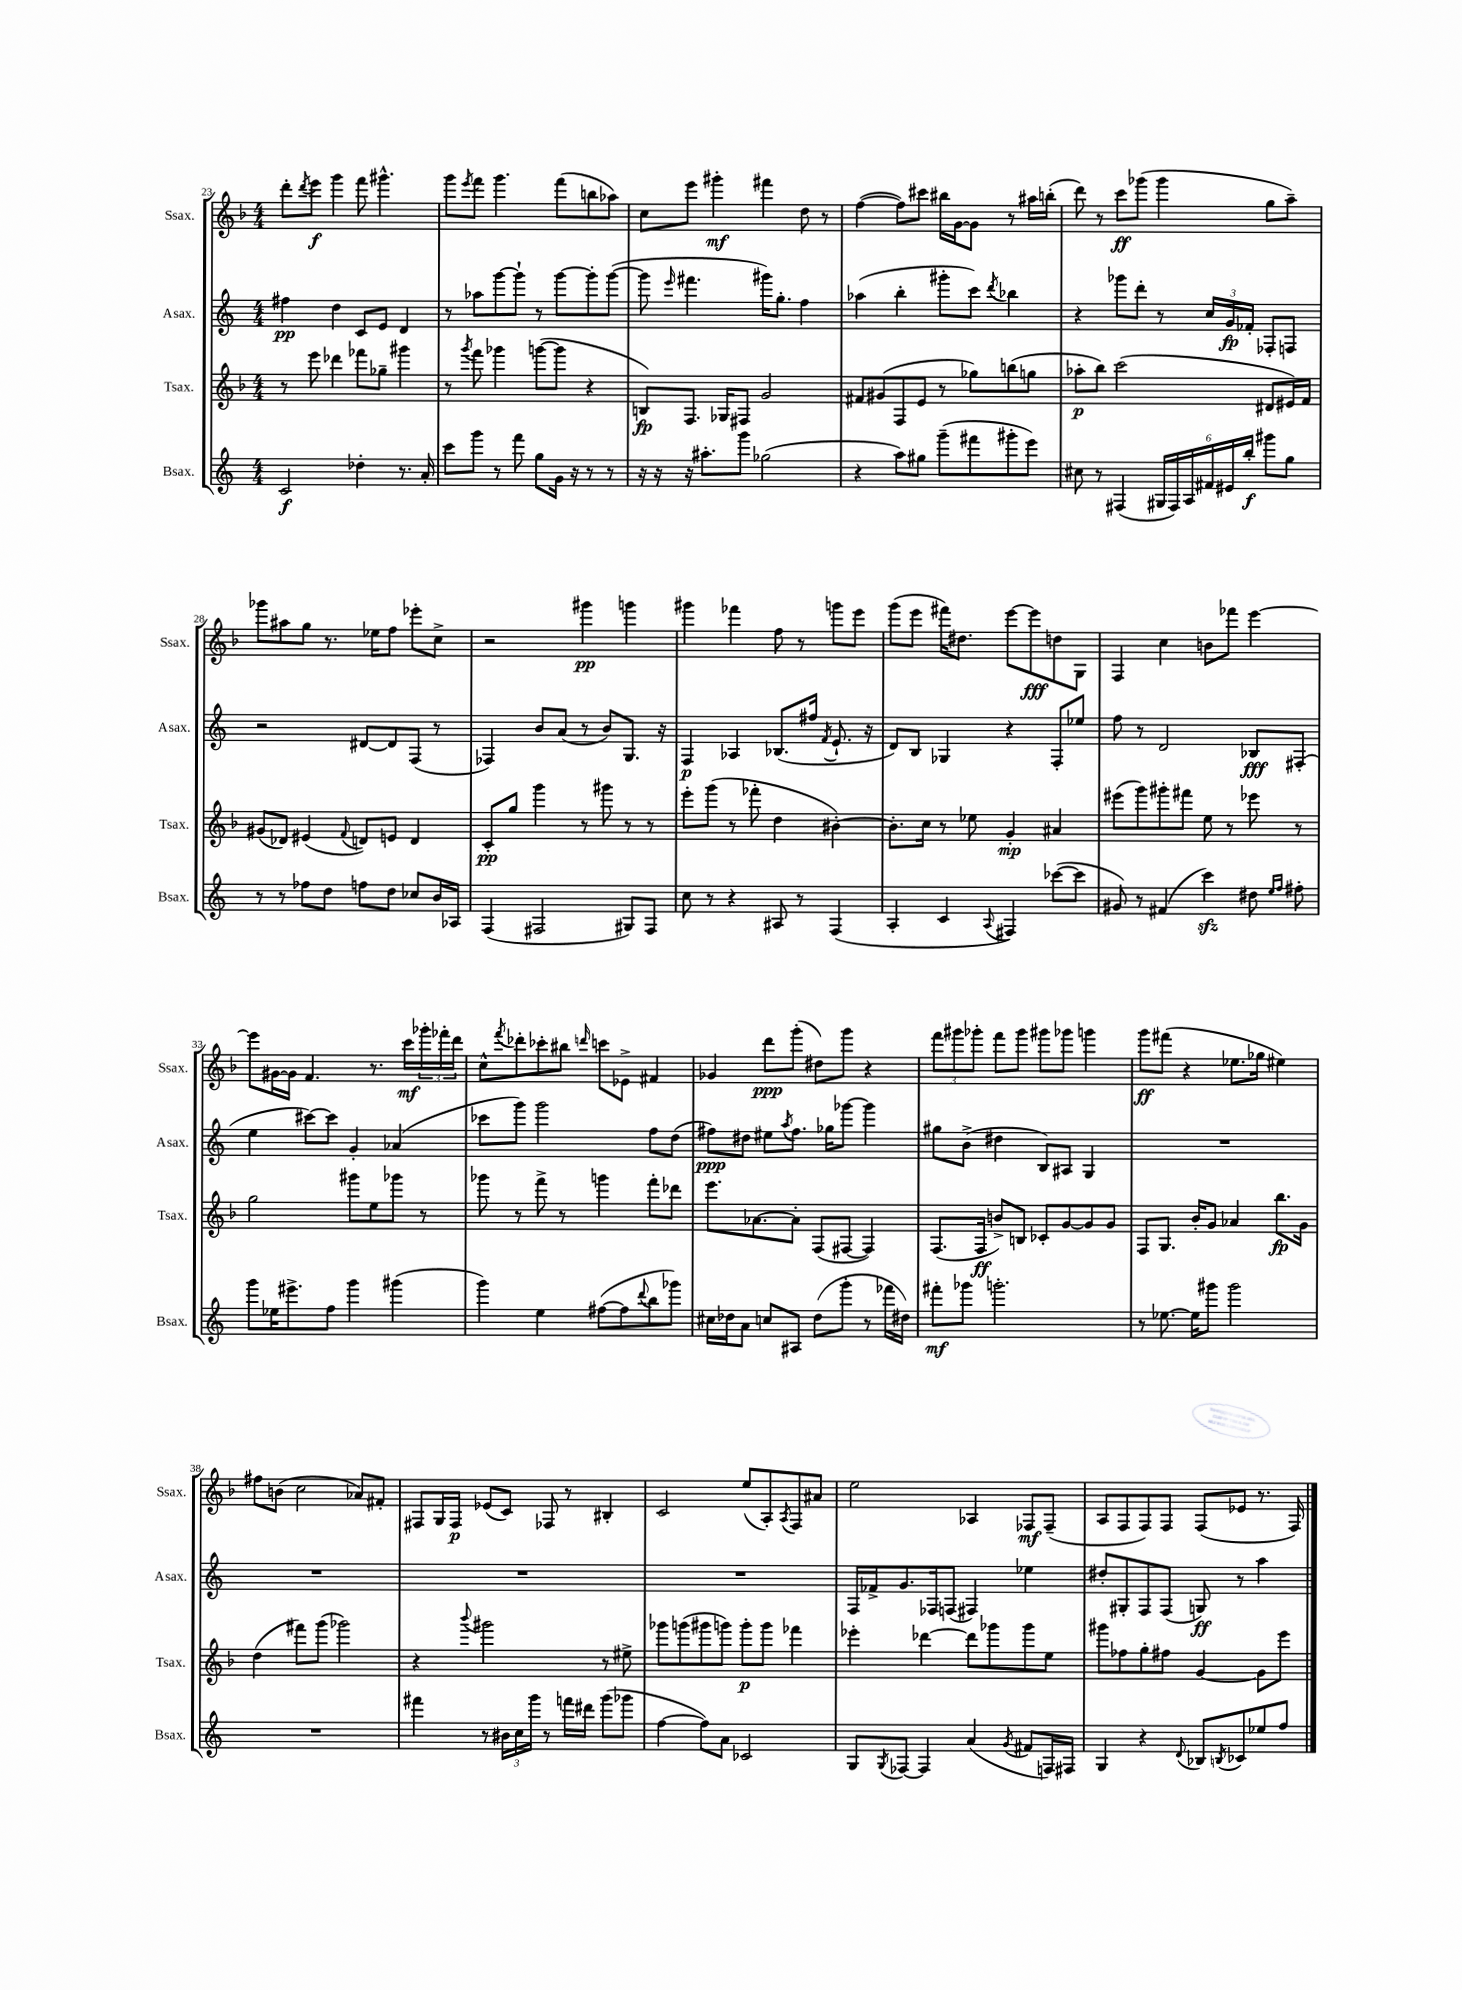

**kern	**dynam	**kern	**dynam	**kern	**dynam	**kern	**dynam
*part4	*part4	*part3	*part3	*part2	*part2	*part1	*part1
*staff4	*staff4	*staff3	*staff3	*staff2	*staff2	*staff1	*staff1
*I"Bsax.	*	*I"Tsax.	*	*I"Asax.	*	*I"Ssax.	*
*I'Bsax.	*	*I'Tsax.	*	*I'Asax.	*	*I'Ssax.	*
*clefG2	*	*clefG2	*	*clefG2	*	*clefG2	*
*k[]	*	*k[b-]	*	*k[]	*	*k[b-]	*
*M4/4	*	*M4/4	*	*M4/4	*	*M4/4	*
=23	=23	=23	=23	=23	=23	=23	=23
2c/	f	8r	.	4ff#X\	pp	8ddd'\L	.
.	.	.	.	.	.	8qddd/	.
.	.	8eee\	.	.	.	8eee\J	f
.	.	4ddd-X\	.	4dd\	.	4ggg\	.
4dd-X'\	.	8fff-X\L	.	8c/L	.	8fff\	.
.	.	8gg-X~\J	.	8e/J	.	4.ggg#X^^\	.
8.r	.	4ggg#X\	.	4d/	.	.	.
16a'/	.	.	.	.	.	.	.
=24	=24	=24	=24	=24	=24	=24	=24
8ccc\L	.	8r	.	8r	.	8ggg\L	.
.	.	8qggg/	.	.	.	8qeee/	.
8ggg\J	.	8fff\	.	8aa-X\L	.	8fff\J	.
8r	.	4ggg-X\	.	[8ggg\	.	4.ggg\	.
8fff\	.	.	.	8ggg`\J]	.	.	.
8gg\L	.	([8gggn\L	.	8r	.	.	.
16g\Jk	.	8ggg\J]	.	[8ggg\L	.	(8fff\L	.
16r	.	.	.	.	.	.	.
8r	.	4r	.	8ggg'\]	.	8bbn\	.
8r	.	.	.	([8ggg\J	.	8aa-X\J)	.
=25	=25	=25	=25	=25	=25	=25	=25
16r	.	8Bn/L)	fp	8ggg\]	.	8cc\L	.
16r	.	.	.	.	.	.	.
.	.	.	.	16qqeee/	.	.	.
16r	.	8.F/J	.	4.fff#X\	.	8eee\J	.
8.aa#X'\L	.	.	.	.	.	.	.
.	.	.	.	.	.	4ggg#X'\	mf
.	.	16G-X/KL	.	.	.	.	.
8ggg\J	.	8F#X/J	.	.	.	.	.
(2gg-X\	.	2g/	.	16ggg#X\KL)	.	4fff#X\	.
.	.	.	.	8.gg'\J	.	.	.
.	.	.	.	4ff\	.	8dd\	.
.	.	.	.	.	.	8r	.
=26	=26	=26	=26	=26	=26	=26	=26
4r	.	8f#X/L	.	(4aa-X\	.	([4ff\	.
.	.	(8g#X/	.	.	.	.	.
8aa\L)	.	8F/	.	4bb'\	.	8ff\L])	.
8gg#X\J	.	8e/J	.	.	.	8ccc#X\J	.
(8ggg~\L	.	8r	.	8ggg#X'\L	.	16bb#X\LL	.
.	.	.	.	.	.	[16g\J	.
8fff#X\	.	8gg-X\L)	.	8ccc\J)	.	8g\J]	.
.	.	.	.	8qddd/	.	.	.
8ggg#X'\	.	(8bbn\	.	4bb-X\	.	8r	.
8eee\J)	.	8ggn\J	.	.	.	16aa#X\LL	.
.	.	.	.	.	.	(16bbn'\JJ	.
=27	=27	=27	=27	=27	=27	=27	=27
8cc#X\	.	8aa-X'\L	p	4r	.	8ddd\)	.
8r	.	8bb-\J)	.	.	.	8r	.
(4F#X/	.	(2ccc\	.	8ggg-X\L	.	8ccc\L	ff
.	.	.	.	8ddd'\J	.	(8ggg-X\J	.
24G#X/LL	.	.	.	8r	.	4ggg-\	.
24F#/)	.	.	.	.	.	.	.
24A/	.	.	.	.	.	.	.
24f#X/	.	.	.	24cc/LL	.	.	.
24e#X/	.	.	.	24g/	fp	.	.
24bb'/JJ	f	.	.	24f-X'/JJ	.	.	.
8ggg#X\L	.	8d#X/L	.	8F-X'/L	.	8gg\L	.
8gg\J	.	16e#X/L)	.	8Fn/J	.	8aa~\J)	.
.	.	16f/JJ	.	.	.	.	.
!!LO:LB:g=z
=28	=28	=28	=28	=28	=28	=28	=28
8r	.	(8g#X/L	.	2r	.	8ggg-X\L	.
8r	.	8d-X/J)	.	.	.	8aa#X\	.
8ff-X\L	.	(4e#X/	.	.	.	8gg\J	.
8dd\J	.	.	.	.	.	8.r	.
.	.	8qqf/	.	.	.	.	.
8ffn\L	.	8dn/L)	.	[8d#X/L	.	.	.
.	.	.	.	.	.	16ee-X\KL	.
8dd\J	.	8en/J	.	8d#/]	.	8ff\J	.
8cc-X/L	.	4d/	.	(8F/J	.	8eee-X'\L	.
16b/L	.	.	.	8r	.	8cc^\J	.
16A-X/JJ	.	.	.	.	.	.	.
=29	=29	=29	=29	=29	=29	=29	=29
(4F/	.	8c'/L	pp	4F-X/)	.	2r	.
.	.	8gg/J	.	.	.	.	.
2F#X/	.	4ggg\	.	8b/L	.	.	.
.	.	.	.	(8a/J	.	.	.
.	.	8r	.	8r	.	4ggg#X\	pp
.	.	8ggg#X\	.	8b/L)	.	.	.
8G#X/L)	.	8r	.	8.G/J	.	4gggn\	.
8F#/J	.	8r	.	.	.	.	.
.	.	.	.	16r	.	.	.
=30	=30	=30	=30	=30	=30	=30	=30
8cc\	.	8eee'\L	.	4F/	p	4ggg#X\	.
8r	.	(8ggg\J	.	.	.	.	.
4r	.	8r	.	4A-X/	.	4fff-X\	.
.	.	8fff-X'\	.	.	.	.	.
8A#X/	.	4dd\	.	(8.B-X/L	.	8ff\	.
8r	.	.	.	.	.	8r	.
.	.	.	.	16ff#X/Jk	.	.	.
.	.	.	.	8qf/	.	.	.
(4F/	.	[4b#X'\)	.	8.e`/	.	8gggn\L	.
.	.	.	.	.	.	8eee\J	.
.	.	.	.	16r	.	.	.
=31	=31	=31	=31	=31	=31	=31	=31
4A'/	.	8.b#'\L]	.	8d/L)	.	(8ggg\L	.
.	.	.	.	8B/J	.	8eee\J	.
.	.	16cc\Jk	.	.	.	.	.
4c/	.	8r	.	4G-X/	.	16fff#X\KL)	.
.	.	.	.	.	.	8.dd#X\J	.
.	.	8ee-X\	.	.	.	.	.
8qqA/	.	.	.	.	.	.	.
4F#X/)	.	4g'/	mp	4r	.	[8eee\L	.
.	.	.	.	.	.	8eee\]	fff
([8ccc-X\L	.	4a#X/	.	8F'/L	.	8ddn\	.
8ccc-\J]	.	.	.	8ee-X/J	.	8G\J	.
=32	=32	=32	=32	=32	=32	=32	=32
8g#X/)	.	(8eee#X\L	.	8ff\	.	4F/	.
8r	.	8ggg\)	.	8r	.	.	.
(4f#X/	.	8ggg#X'\	.	2d/	.	4cc\	.
.	.	8fff#X\J	.	.	.	.	.
4ccczz\)	.	8ee\	.	.	.	8bn\L	.
.	.	8r	.	.	.	8fff-X\J	.
8dd#X\	.	8eee-X\	.	8B-X/L	fff	[4eee\	.
16qqee/LL	.	.	.	.	.	.	.
16qqff/JJ	.	.	.	.	.	.	.
8ff#X'\	.	8r	.	(8F#X'/J	.	.	.
!!LO:LB:g=z
=33	=33	=33	=33	=33	=33	=33	=33
8ggg\L	.	2gg\	.	4ee\	.	8eee\L]	.
16ee-X\K	.	.	.	.	.	[16g#X\L	.
8.eee#X^\	.	.	.	.	.	16g#\JJ]	.
.	.	.	.	[8ccc#X\L)	.	4.f/	.
8ff\J	.	.	.	8ccc#\J]	.	.	.
4ggg\	.	8ggg#X\L	.	4g'/	.	.	.
.	.	8ee\	.	.	.	8.r	.
(4ggg#X\	.	8ggg-X\J	.	(4a-X/	.	.	.
.	.	.	.	.	.	16ccc\LL	mf
.	.	8r	.	.	.	24ggg-X'\	.
.	.	.	.	.	.	24fff-X'\	.
.	.	.	.	.	.	24ddd\JJ	.
=34	=34	=34	=34	=34	=34	=34	=34
4ggg\)	.	8ggg-X\	.	8ccc-X\L	.	8cc^^\L	.
.	.	.	.	.	.	8qfff/	.
.	.	8r	.	8ggg\J)	.	8ddd-X'\	.
4ee\	.	8fff^\	.	2ggg\	.	8ccc-X'\	.
.	.	8r	.	.	.	8bb#X\J	.
.	.	.	.	.	.	16qqdddn/	.
([8ff#X\L	.	4gggn\	.	.	.	8cccn\L	.
8ff#\]	.	.	.	.	.	8e-X^\J	.
8qqddd/	.	.	.	.	.	.	.
8bb\	.	8fff'\L	.	8ff\L	.	4f#X/	.
8ggg-X\J)	.	8ddd-X\J	.	(8dd\J	.	.	.
=35	=35	=35	=35	=35	=35	=35	=35
16cc#X\LL	.	8.eee\L	.	8ff#X\L)	ppp	4g-X/	.
16dd-X\J	.	.	.	.	.	.	.
8a\J	.	.	.	8dd#X\J	.	.	.
.	.	[8.a-X\	.	.	.	.	.
8ccn/L	.	.	.	8ee#X\L	.	8ddd\L	ppp
.	.	.	.	8qaa/	.	.	.
8A#X/J	.	8a-'\J]	.	8.ff#\J	.	(8ggg'\J	.
(8dd-\L	.	(8F/L	.	.	.	8dd#X\L)	.
.	.	.	.	16gg-X\KL	.	.	.
8ggg'\J	.	[8F#X/J	.	[8ggg-X\J	.	8ggg\J	.
8r	.	4F#/])	.	4ggg-\]	.	4r	.
16fff-X\LL	.	.	.	.	.	.	.
16dd#X\JJ)	.	.	.	.	.	.	.
=36	=36	=36	=36	=36	=36	=36	=36
8fff#X'\L	mf	(8.F/L	.	8gg#X\L	.	12fff\L	.
.	.	.	.	.	.	12ggg#X\	.
8ggg-X\J	.	.	.	(8b^\J	.	.	.
.	.	.	.	.	.	12ggg-X'\J	.
.	.	16F/Jk	ff	.	.	.	.
2.gggn'\	.	8bn^/L)	.	4dd#X\	.	8fff\L	.
.	.	8Bn/J	.	.	.	8ggg-\J	.
.	.	8c-X'/L	.	8B/L)	.	8ggg#X\L	.
.	.	[8g/	.	8A#X/J	.	8ggg-X\J	.
.	.	8g/]	.	4G/	.	4gggn\	.
.	.	8g/J	.	.	.	.	.
=37	=37	=37	=37	=37	=37	=37	=37
8r	.	8F/L	.	1r	.	8ggg\L	ff
[8.ee-X\	.	8.G/J	.	.	.	(8fff#X\J	.
.	.	.	.	.	.	4r	.
16ee-\KL]	.	16b-'/KL	.	.	.	.	.
8ggg#X\J	.	8g/J	.	.	.	.	.
2ggg#\	.	4a-X/	.	.	.	8.ee-X\L	.
.	.	.	.	.	.	16gg-X\Jk	.
.	.	8.bb-\L	fp	.	.	4ee#X\)	.
.	.	16g\Jk	.	.	.	.	.
!!LO:LB:g=z
=38	=38	=38	=38	=38	=38	=38	=38
1r	.	(4dd\	.	1r	.	8ff#X\L	.
.	.	.	.	.	.	(8bn\J	.
.	.	8fff#X\L)	.	.	.	2cc\	.
.	.	(8ggg\J	.	.	.	.	.
.	.	2ggg-X\)	.	.	.	.	.
.	.	.	.	.	.	8a-X/L)	.
.	.	.	.	.	.	8f#X'/J	.
=39	=39	=39	=39	=39	=39	=39	=39
4fff#X\	.	4r	.	1r	.	8F#X/L	.
.	.	.	.	.	.	16G/L	.
.	.	.	.	.	.	16F#/JJ	p
.	.	8qqbbb-/	.	.	.	.	.
8r	.	2ggg#X\	.	.	.	(8e-X/L	.
24b#X\LL	.	.	.	.	.	8c/J)	.
24cc\	.	.	.	.	.	.	.
24ggg\JJ	.	.	.	.	.	.	.
8r	.	.	.	.	.	8F-X/	.
16fffn\LL	.	.	.	.	.	8r	.
16ddd#X\JJ	.	.	.	.	.	.	.
(8ggg\L	.	8r	.	.	.	4B#X'/	.
8ggg-X\J	.	8ee#X^\	.	.	.	.	.
=40	=40	=40	=40	=40	=40	=40	=40
[4ff\	.	8ggg-X\L	.	1r	.	2c/	.
.	.	(8gggn\	.	.	.	.	.
8ff\L])	.	8ggg#X\	.	.	.	.	.
8a\J	.	8gggn\J)	.	.	.	.	.
2c-X/	.	8ggg'\L	p	.	.	(8ee/L	.
.	.	8ggg\J	.	.	.	8A'/)	.
.	.	.	.	.	.	8qA/	.
.	.	4fff-X\	.	.	.	8F/	.
.	.	.	.	.	.	8a#X/J	.
=41	=41	=41	=41	=41	=41	=41	=41
8G/L	.	4eee-X'\	.	16F/LL	.	2ee\	.
.	.	.	.	16f-X^/J	.	.	.
8qG/	.	.	.	.	.	.	.
[8F-X/J	.	.	.	8.g/	.	.	.
4F-/]	.	[4ddd-X\	.	.	.	.	.
.	.	.	.	16F-X/k	.	.	.
.	.	.	.	(8Fn/J	.	.	.
(4a/	.	8ddd-\L]	.	4F#X/)	.	4A-X/	.
.	.	8ggg-X\	.	.	.	.	.
8qg/	.	.	.	.	.	.	.
8f#X/L	.	8ggg-\	.	4ee-X\	.	8F-X/L	mf
16Fn/L)	.	8ee\J	.	.	.	(8F-~/J	.
16F#X/JJ	.	.	.	.	.	.	.
=42	=42	=42	=42	=42	=42	=42	=42
4G/	.	8ggg#X\L	.	8dd#X'/L	.	8A/L	.
.	.	8ff-X\	.	8G#X'/	.	8F/	.
4r	.	8gg'\	.	8F/	.	8F/)	.
.	.	8ff#X\J	.	(8F/J	.	8F/J	.
8qqd/	.	.	.	.	.	.	.
8B-X/L	.	[4g/	.	8Gn/)	ff	(8F/L	.
8qBn/	.	.	.	.	.	.	.
8c-X/	.	.	.	8r	.	8e-X/J	.
8ee-X/	.	8g\L]	.	4aa\	.	8.r	.
8ff/J	.	8eee\J	.	.	.	.	.
.	.	.	.	.	.	16F/)	.
==	==	==	==	==	==	==	==
*-	*-	*-	*-	*-	*-	*-	*-
